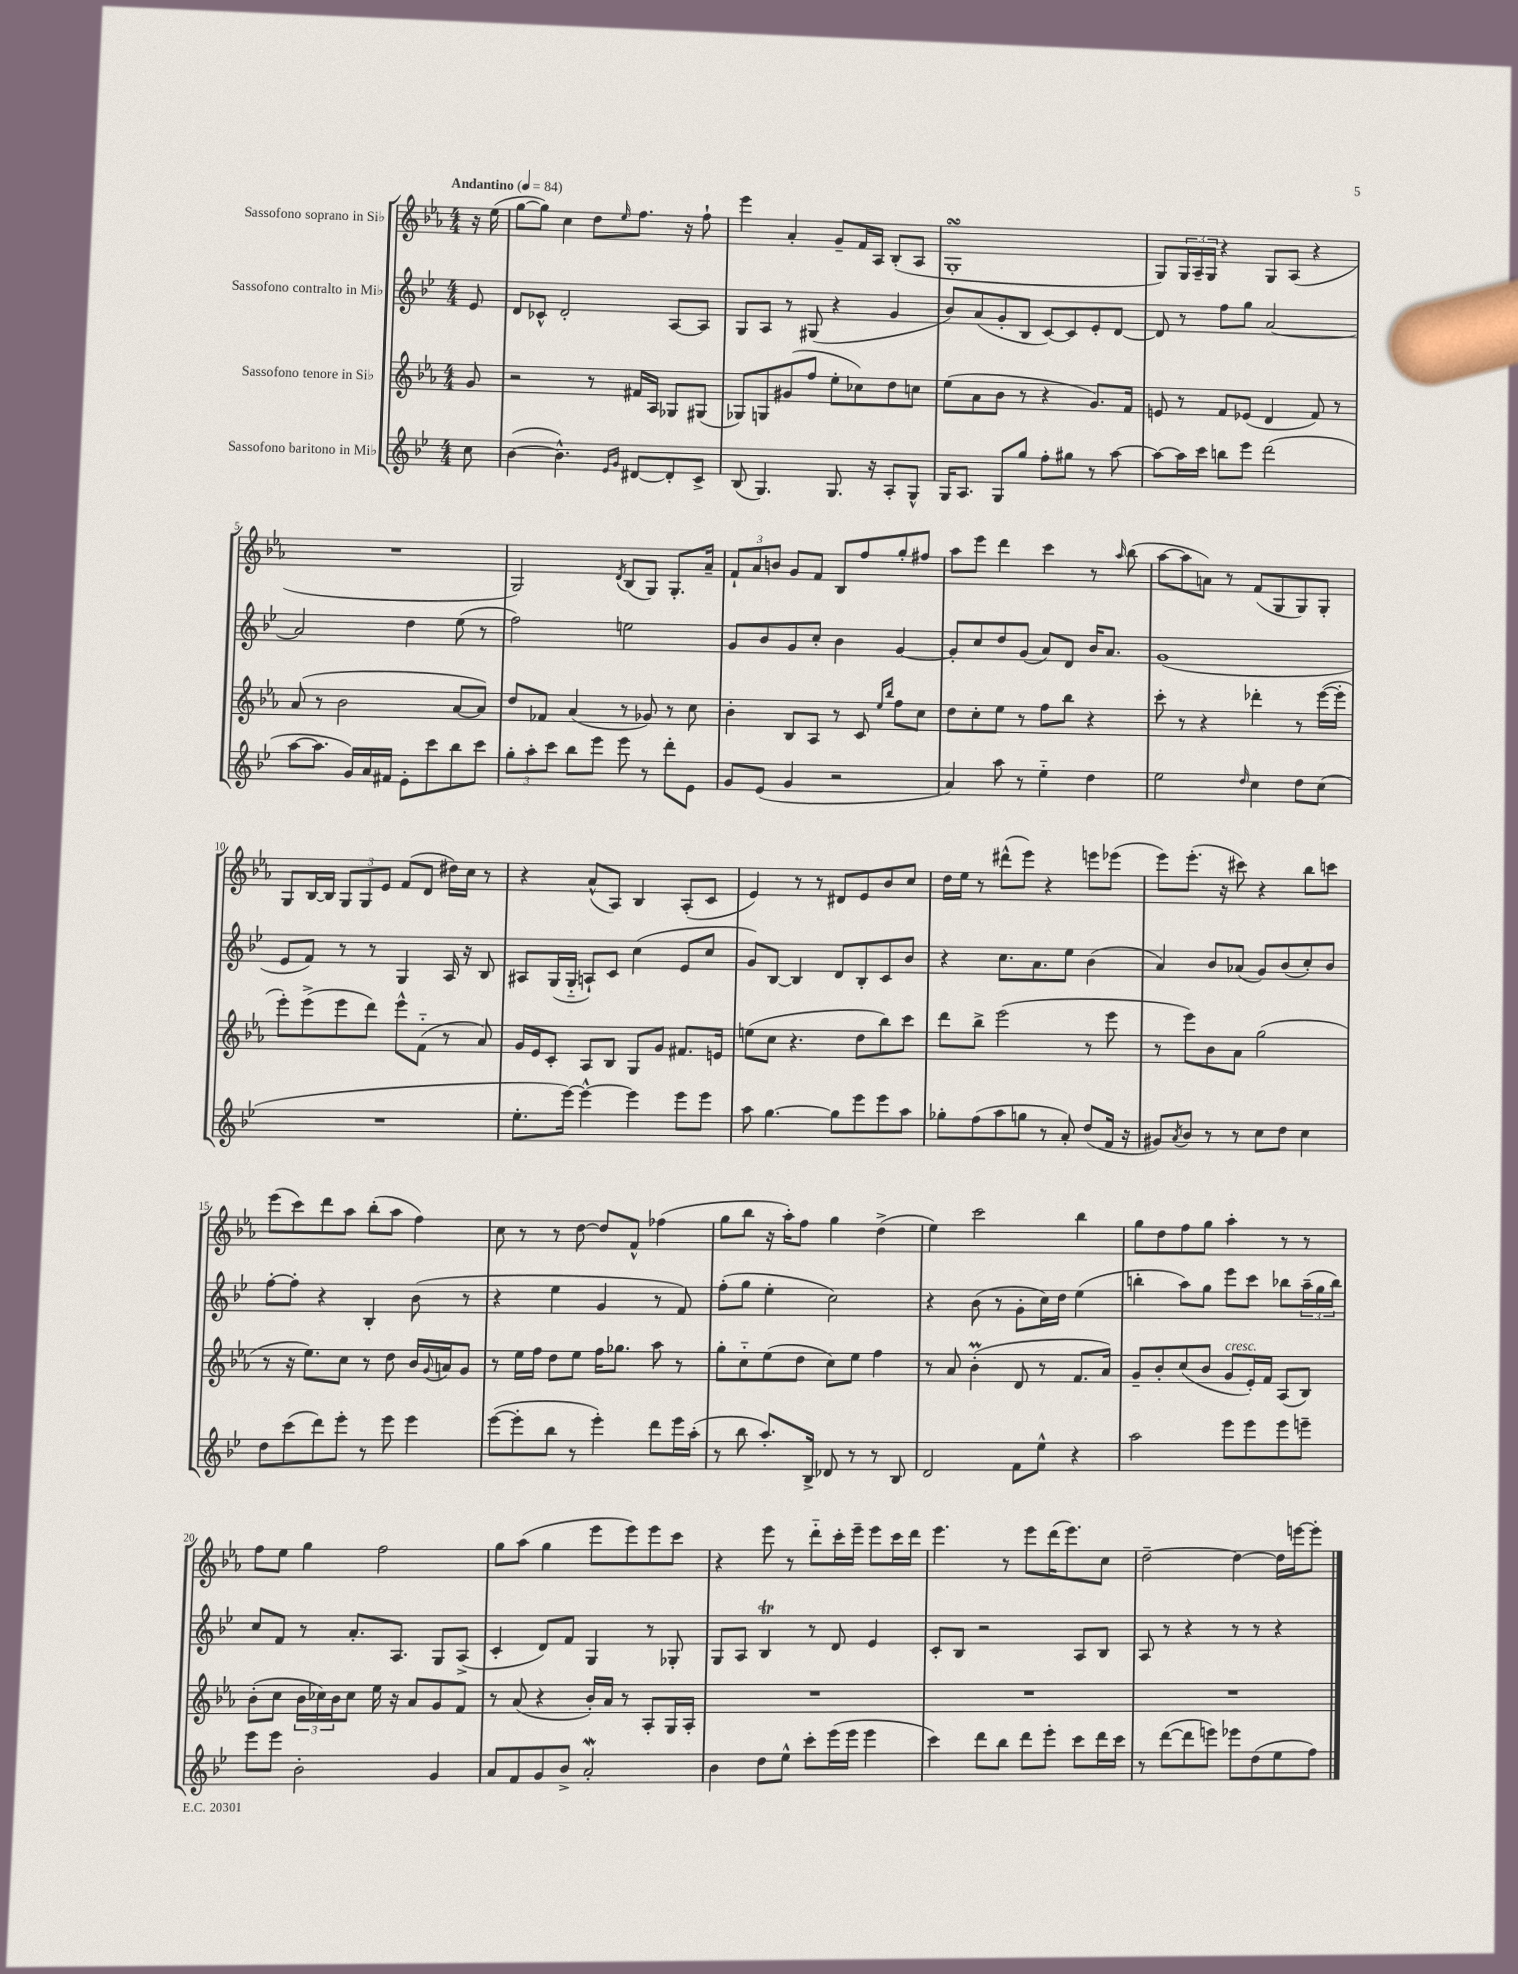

**kern	**kern	**kern	**kern
*part4	*part3	*part2	*part1
*staff4	*staff3	*staff2	*staff1
*I"Sassofono baritono in Mi♭	*I"Sassofono tenore in Si♭	*I"Sassofono contralto in Mi♭	*I"Sassofono soprano in Si♭
*clefG2	*clefG2	*clefG2	*clefG2
*k[b-e-]	*k[b-e-a-]	*k[b-e-]	*k[b-e-a-]
*M4/4	*M4/4	*M4/4	*M4/4
*MM84	*MM84	*MM84	*MM84
=	=	=	=
!	!	!	!LO:TX:a:B:t=Andantino
8cc\	8g/	8e-/	16r
.	.	.	(16ee-\
=1	=1	=1	=1
([4b-\	2r	8d/L	[8gg\L
.	.	8c-X^^/J	8gg\J])
4.b-^^\])	.	2d'/	4cc\
.	8r	.	8dd\L
16qqe-/LL	.	.	.
16qqg/JJ	.	.	16qqee-/
[8d#X/L	16f#X/LL	.	8.ff\J
.	16A-/JJ	.	.
8d#'/]	8G-X/L	[8A/L	.
.	.	.	16r
8c^/J	(8G#X/J	8A/J]	8ff`\
=2	=2	=2	=2
(8B-/	8G-X/L)	8G/L	4eee-\
4.G/)	8Gn/	8A/J	.
.	(8g#X/	8r	4a-'/
.	8ff/J	(8G#X/	.
8.G/	8ee-'\L	4r	8g~/L
.	8cc-X\)	.	16f/L
16r	.	.	16A-/JJ
8A'/L	8dd\	4g/	(8B-'/L
8G^^/J	8ccn\J	.	8A-/J
=3	=3	=3	=3
16G/KL	(8ee-\L	8b-/L)	1GsSsS'
8.A/J	.	.	.
.	8a-\	(8a/	.
8G/L	8b-\J	8g'/	.
8gg/J	8r	8B-/J	.
8ff'\L	4r	[8c/L)	.
8gg#X\J	.	8c/]	.
8r	8.g/L)	8e-'/	.
[8aa\	.	[8d/J	.
.	16f/Jk	.	.
=4	=4	=4	=4
8aa\L_	8en/	8d/]	8G/L)
16aa\L]	8r	8r	24G/L
.	.	.	24A-~/
16ccc\JJ	.	.	.
.	.	.	24G/JJ
8bbn\L	8f/L	8ff\L	4r
8eee-\J	(8e-X/J	8gg\J	.
(2ddd\	4d/	[2a/	8G/L
.	.	.	(8A-/J
.	8f/)	.	4r
.	8r	.	.
!!LO:LB:g=z
=5	=5	=5	=5
[8aa\L	(8a-/	2a/]	1r
8.aa\J]	8r	.	.
.	2b-\	.	.
16g/LL)	.	.	.
16a/	.	.	.
16f#X/JJ	.	.	.
8e-'\L	.	4dd\	.
8ccc\	.	.	.
8bb-\	[8a-/L	(8ee-\	.
8ccc\J	8a-/J])	8r	.
=6	=6	=6	=6
12gg'\L	8dd/L	2ff\)	2G/)
12aa'\	.	.	.
.	8f-X/J	.	.
12ccc\J	.	.	.
8bb-\L	(4a-/	.	.
8eee-\J	.	.	.
.	.	.	8qd/
8eee-\	8r	2een\	(8B-/L
8r	8g-X/)	.	8G/J)
8ddd'\L	8r	.	8.G'/L
8e-\J	8cc\	.	.
.	.	.	16a-~/Jk
=7	=7	=7	=7
8g/L	4b-'\	8g/L	12f`/L
.	.	.	12a-/
(8e-/J	.	8b-/	.
.	.	.	12bn/J
4g/	8B-/L	8g/	8g/L
.	8A-/J	8cc'/J	8f/J
2r	8r	4b-\	8B-/L
.	8c/	.	8ff/
.	16qqee-/LL	.	.
.	16qqbb-/JJ	.	.
.	8ff\L	[4g/	8gg'/
.	8cc\J	.	8ff#X/J
=8	=8	=8	=8
4a/)	8dd\L	8g'/L]	8aa-\L
.	8cc'\	8cc/	8eee-\J
8aa\	8ee-\J	8dd/	4ddd\
8r	8r	(8g/J	.
4ee-\	8ff\L	8a/L)	4ccc\
.	8bb-\J	8d/J	.
4dd\	4r	16b-/KL	8r
.	.	8.a/J	.
.	.	.	16qqaa-/
.	.	.	(8bb-\
=9	=9	=9	=9
2ee-\	8ccc'\	(1g	[8aa-\L
.	8r	.	8aa-\]
.	4r	.	8an\J)
.	.	.	8r
16qqdd/	.	.	.
4cc\	4ddd-X'\	.	(8f/L
.	.	.	8G/
8dd\L	8r	.	8G/)
(8cc\J	([16eee-\LL	.	8G'/J
.	16eee-'\JJ]	.	.
!!LO:LB:g=z
=10	=10	=10	=10
1r	8eee-'\L)	8e-/L	8G/L
.	(8eee-^\	8f/J)	[16B-/L
.	.	.	16B-/JJ]
.	8eee-\	8r	12G/L
.	.	.	12G/
.	8ddd\J)	8r	.
.	.	.	12e-/J
.	8eee-^^\L	4G/	(8f/L
.	(8f\J	.	8d/J
.	8r	16A/	16dd#X\LL)
.	.	16r	16cc\JJ
.	8a-/)	8B-/	8r
=11	=11	=11	=11
8.ee-'\L	16g/LL	8A#X/L	4r
.	16e-/J	.	.
.	8c'/J	(16G/L	.
[16eee-\Jk)	.	16G/JJ	.
4eee-^^\_	8A-/L	8An`/L)	(8a-^^/L
.	8B-/J	8c/J	8A-/J)
4eee-\]	8G/L	(4cc\	4B-/
.	8g/J	.	.
8eee-\L	8.f#X/L	8e-/L	(8A-'/L
8eee-\J	.	8cc/J	8c/J
.	16en/Jk	.	.
=12	=12	=12	=12
8aa\	(8een\L	8g/L)	4e-/)
[4.gg\	8cc\J	[8B-/J	.
.	4.r	4B-/]	8r
.	.	.	8r
8gg\L]	.	8d/L	8d#X/L
8eee-\	8dd\L	8B-'/	8e-/
8eee-\	8bb-\)	8c/	8b-/
8aa\J	8ccc\J	8b-/J	8cc/J
=13	=13	=13	=13
8gg-X'\L	8ddd\L	4r	16dd\LL
.	.	.	16ee-\JJ
(8ff\	8bb-^\J	.	8r
8aa\	(2eee-\	8.cc\L	(8ddd#X^^\L
8ggn\J	.	.	8eee-\J)
.	.	8.a\	.
8r	.	.	4r
8a'/)	.	8ee-\J	.
(8dd/L	8r	(4b-\	8eeen\L
16f/Jk	8eee-\	.	(8eee-X\J
16r	.	.	.
=14	=14	=14	=14
8g#X/L)	8r	4a/)	8eee-\L)
8qa/	.	.	.
8b-/J	8eee-\L)	.	(8.eee-'\J
8r	8b-\	8b-/L	.
.	.	.	16r
8r	8a-\J	(8a-X/J	8ccc#X\)
8cc\L	(2gg\	8g/L)	4r
8dd\J	.	(8b-/	.
4cc\	.	8cc'/)	8bb-\L
.	.	8b-/J	8cccn\J
!!LO:LB:g=z
=15	=15	=15	=15
8dd\L	8r	[8ff'\L	(8eee-\L
(8ccc\	16r	8ff'\J]	8ccc\)
.	8.ee-\L)	.	.
8ddd\)	.	4r	8ddd\
8eee-'\J	8cc\J	.	8aa-\J
8r	8r	4B-'/	(8bb-'\L
8eee-\	8dd\	.	8aa-\J
4eee-\	16b-/LL	(8b-\	4ff\)
.	8qqg/	.	.
.	16an/J	.	.
.	8g/J	8r	.
=16	=16	=16	=16
([8eee-\L	8r	4r	8cc\
8eee-'\]	16ee-\LL	.	8r
.	16ff\JJ	.	.
8bb-\J	8dd\L	4ee-\	8r
8r	8ee-\J	.	[8dd\
4eee-'\)	16ff\KL	4g/	8dd/L]
.	8.gg-X\J	.	.
.	.	.	8f^^/J
8ddd\L	8aa-\	8r	(4ff-X\
16eee-\L	8r	8f/)	.
(16aa'\JJ	.	.	.
=17	=17	=17	=17
8r	8gg'\L	(8ff'\L	8gg\L
8bb-\	8cc\	8gg\J	8bb-\J
8.aa'/L)	(8ee-\	4ee-'\	16r
.	.	.	16aa-'\KL)
.	8dd\J	.	8ff\J
16B-^/Jk	.	.	.
8d-X/	8cc\L)	2cc\)	4gg\
8r	8ee-\J	.	.
8r	4ff\	.	(4dd^\
8B-/	.	.	.
=18	=18	=18	=18
2d/	8r	4r	4ee-\)
.	8a-/	.	.
.	(4b-M'\	(8b-\	2ccc\
.	.	8r	.
8f\L	8d/	8g'\L	.
8ee-^^\J	8r	16cc\L)	.
.	.	16dd\JJ	.
4r	8.f/L	(4ee-\	4bb-\
.	16a-/Jk)	.	.
=19	=19	=19	=19
2aa\	8g~/L	4bbn'\	8gg\L
.	8b-'/	.	8dd\
.	(8cc/	8aa\L)	8ff\
.	8b-/J	8gg\J	8gg\J
!	!LO:TX:a:i:t=cresc.	!	!
8eee-\L	8g/L	8eee-\L	4aa-'\
8eee-\	16e-'/L)	8ccc\J	.
.	16f/JJ	.	.
8eee-\	(8A-/L	8bb-X\L	8r
8eeen~\J	8B-/J)	(24aa~\L	8r
.	.	24gg\	.
.	.	24bb-\JJ)	.
!!LO:LB:g=z
=20	=20	=20	=20
8eee-\L	(8b-'\L	8cc/L	8ff\L
8eee-\J	8cc\J	8f/J	8ee-\J
2b-'\	24b-\LL	8r	4gg\
.	24cc-X\)	.	.
.	24b-\J	.	.
.	8cc-\J	8.a'/L	.
.	16ee-\	.	2ff\
.	16r	8.A/J	.
.	8a-/L	.	.
4g/	8g/	8G/L	.
.	8f/J	(8A^/J	.
=21	=21	=21	=21
8a/L	8r	4c'/	8gg\L
8f/	(8a-/	.	(8aa-\J
8g/	4r	8d/L)	4gg\
8b-^/J	.	8f/J	.
2aW'/	16b-'/LL)	4G/	8eee-\L
.	16a-/JJ	.	.
.	8r	.	8eee-\)
.	8A-'/L	8r	8eee-\
.	16G/L	8G-X'/	8ccc\J
.	16A-'/JJ	.	.
=22	=22	=22	=22
4b-\	1r	8G/L	4r
.	.	8A/J	.
8dd\L	.	4B-T/	8eee-\
8ee-^^\J	.	.	8r
8ccc'\L	.	8r	8ddd\L
(16eee-\L	.	8d/	16ccc'\L
16eee-\JJ	.	.	16eee-~\JJ
4eee-\	.	4e-/	8eee-\L
.	.	.	16ccc\L
.	.	.	16ddd\JJ
=23	=23	=23	=23
4ccc\)	1r	8c'/L	4.eee-\
.	.	8B-/J	.
8ddd\L	.	2r	.
8bb-\J	.	.	8r
8ddd\L	.	.	8eee-\L
8eee-'\J	.	.	(16ddd\K
.	.	.	8.eee-\)
8ccc\L	.	8A/L	.
16ddd\L	.	8B-/J	8cc\J
16ccc\JJ	.	.	.
=24	=24	=24	=24
8r	1r	8A/	[2dd~\
([8ddd\L	.	8r	.
8ddd\]	.	4r	.
8eeen\J)	.	.	.
8eee-X\L	.	8r	4dd\_
(8dd\	.	8r	.
8ee-\	.	4r	16dd\LL]
.	.	.	[16eeen\J
8ff\J)	.	.	8eee'\J]
==	==	==	==
*-	*-	*-	*-
